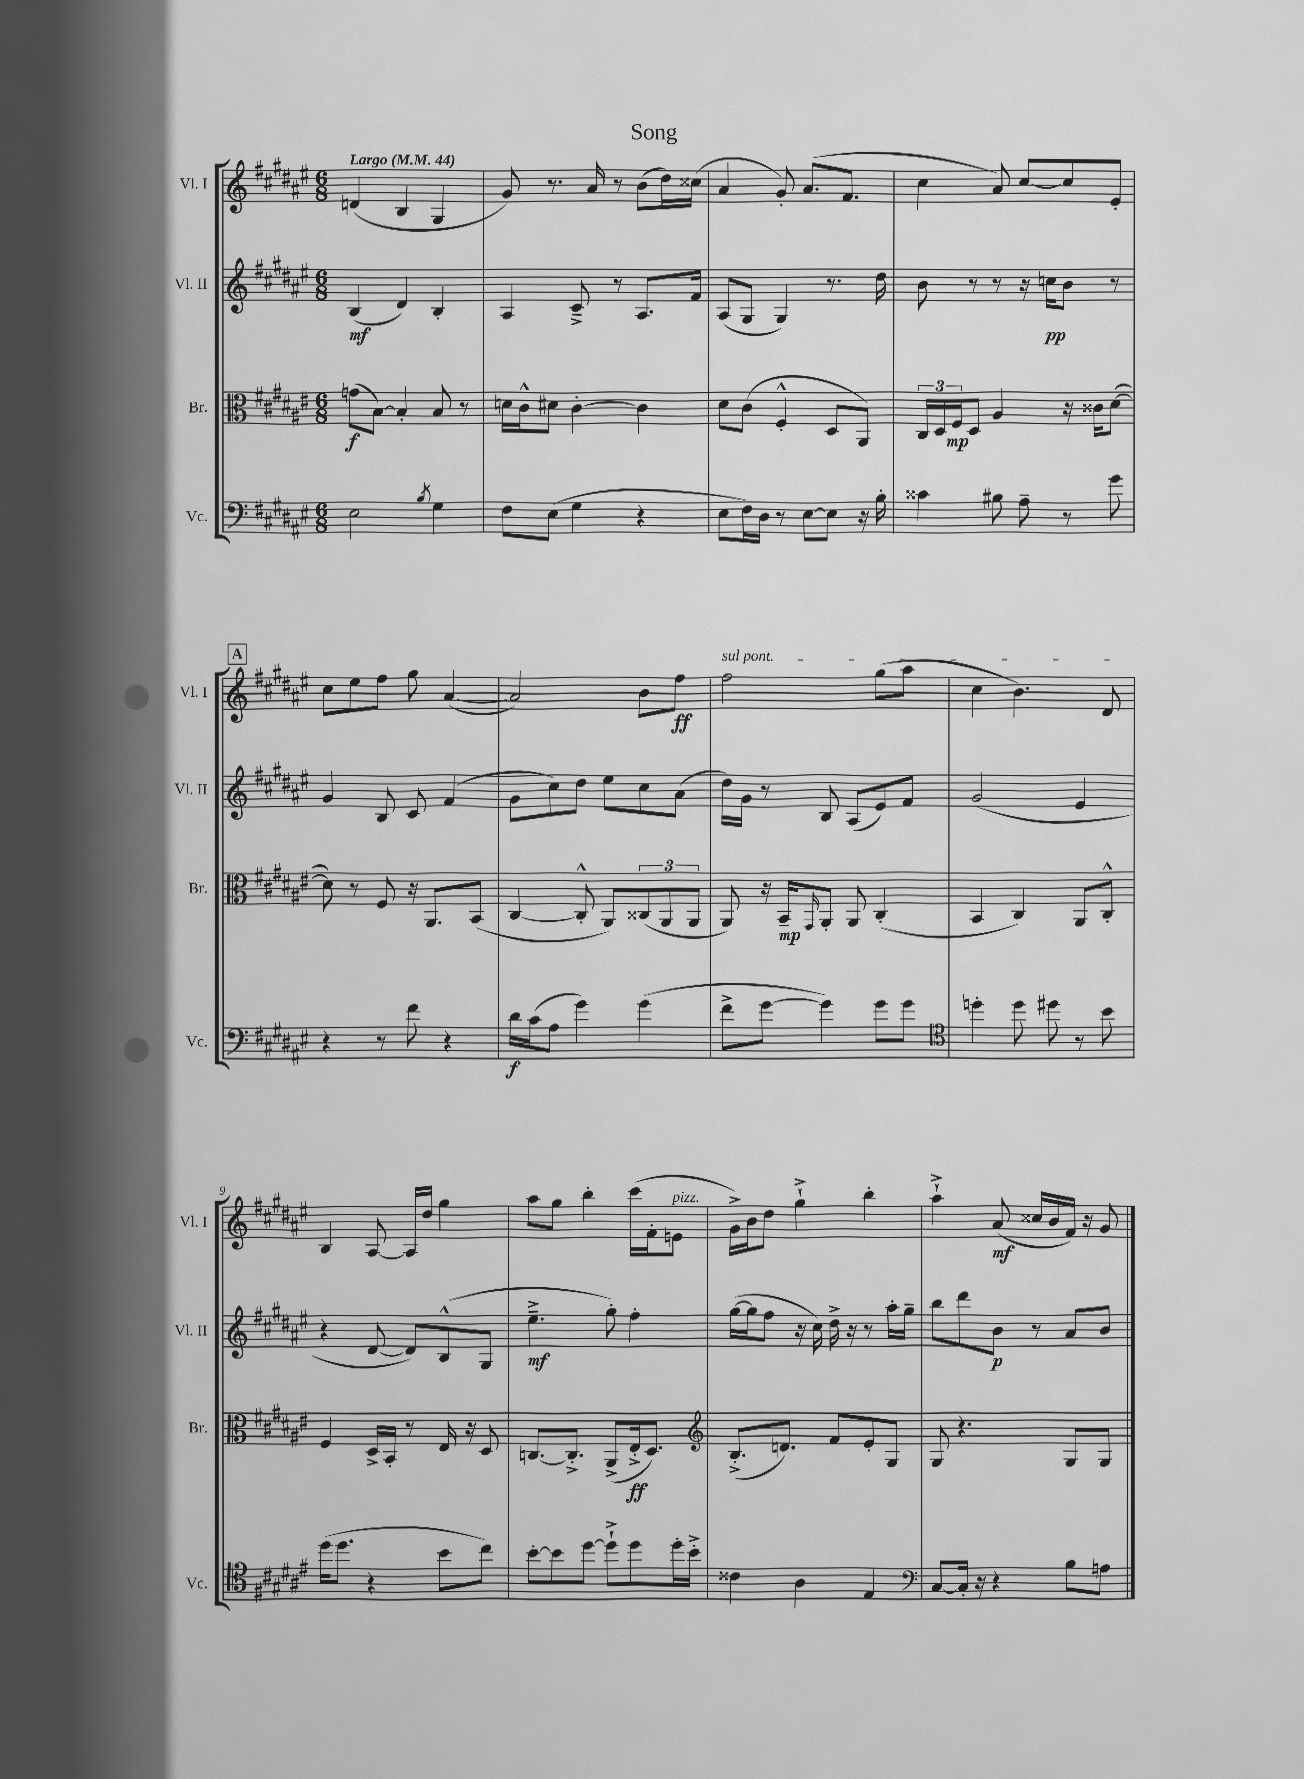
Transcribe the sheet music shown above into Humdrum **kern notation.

**kern	**kern	**kern	**kern
*staff4	*staff3	*staff2	*staff1
*clefF4	*clefC3	*clefG2	*clefG2
*k[f#c#g#d#a#e#]	*k[f#c#g#d#a#e#]	*k[f#c#g#d#a#e#]	*k[f#c#g#d#a#e#]
*M6/8	*M6/8	*M6/8	*M6/8
*MM44	*MM44	*MM44	*MM44
2E#\	(8g\L	(4B/	(4d/
.	[8B\J)	.	.
.	4B'/]	4d#/)	4B/
8qB/	.	.	.
4G#\	8B/	4B'/	4G#/
.	8r	.	.
=	=	=	=
8F#\L	16d\LL	4A#/	8g#/)
.	16c#^^\J	.	.
(8E#\J	8d#\J	.	8.r
4G#\	[4c#'\	8c#~^/	.
.	.	.	16a#/
.	.	8r	8r
4r	4c#\]	8.A#/L	(8b\L
.	.	.	16dd#\L)
.	.	16f#/Jk	(16cc##\JJ
=	=	=	=
8E#\L	8d#\L	(8A#/L	4a#/
16F#\L)	(8c#\J	8G#/J	.
16D#\JJ	.	.	.
8r	4F#'^^/	4G#/)	8g#'/)
[8E#\L	.	.	(8.a#/L
8E#\]J	8D#/L	8.r	.
.	.	.	8.f#/J
16r	8AA#/J)	.	.
16B'\	.	16dd#\	.
=	=	=	=
4c##\	24C#/LL	8b\	4cc#\
.	24D#/	.	.
.	24F#/J	.	.
.	8D#/J	8r	.
8B#\	4A#/	8r	8a#/)
8A#~\	.	16r	[8cc#/L
.	.	16cc\LK	.
8r	16r	8b\J	8cc#/]
.	16c##\LK	.	.
8g#\	([8d#\J	8r	8e#'/J
=	=	=	=
4r	8d#\])	4g#/	8cc#\L
.	8r	.	8ee#\
8r	8F#/	8B/	8ff#\J
8f#\	16r	8c#/	8gg#\
.	8.AA#/L	.	.
4r	.	(4f#/	([4a#/
.	(8BB/J	.	.
=	=	=	=
16d#\LL	[4C#/	8g#\L	2a#/])
(16c#\J	.	.	.
8A#\J	.	8cc#\)	.
4g#\)	8C#'^^/]	8dd#\J	.
.	8AA#/L)	8ee#\L	.
(4g#\	(12C##/	8cc#\	8b\L
.	12AA#/	.	.
.	.	(8a#\J	8ff#\J
.	12AA#/J	.	.
=	=	=	=
8f#^\L	8AA#/)	16dd#\LL)	2ff#\
.	.	16g#\JJ	.
[8g#\J	16r	8r	.
.	16BB~/LK	.	.
.	16qqGG#/	.	.
4g#\])	8AA#'/J	8B/	.
.	8AA#/	(8A#/L	.
8g#\L	(4C#'/	8e#/)	(8gg#\L
8g#\J	.	8f#/J	8aa#\J
=	=	=	=
*clefC4	*	*	*
4dd'\	4BB/	(2g#/	4cc#\
8dd\	4C#/)	.	4.b\)
8dd#\	.	.	.
8r	8AA#/L	4e#/	.
8b\	8C#'^^/J	.	8d#/
=	=	=	=
(16dd#\LK	4F#/	4r	4B/
8.dd#\J	.	.	.
4r	16D#^/LL	[8d#/	[8A#/
.	16BB'/JJ	.	.
.	8r	8d#/]L)	16A#/]LL
.	.	.	16dd#/JJ
8b\L	16E#/	(8B^^/	4gg#\
.	16r	.	.
8cc#\J)	8D#/	8G#/J	.
=	=	=	=
[8b'\L	[8.C/L	4.ee#~^\	8aa#\L
8b\]	.	.	8gg#\J
.	8.C'^/]J	.	.
[8dd#\J	.	.	4bb'\
8dd#`^\]L	(8AA#^/L	8gg#'\)	.
8dd#\	16E#'^/k	4ff#'\	(16ccc#\LL
.	8.D#/J)	.	16f#'\J
16dd#'\L	.	.	8e\J
16b'^\JJ	.	.	.
=	=	=	=
*	*clefG2	*	*
4c##\	(8.B'^/L	([16gg#\LL	16g#^\LL)
.	.	16gg#\]J	16b\J
.	.	8ff#\J	8dd#\J
.	8.d/J)	.	.
4A#\	.	16r	4gg#`^\
.	.	16cc#\)	.
.	8f#/L	16dd#^\	.
.	.	16r	.
4E#/	8e#'/	8r	4bb'\
.	8G#/J	16aa#'\LL	.
.	.	16gg#~\JJ	.
=	=	=	=
*clefF4	*	*	*
[8C#/L	8G#/	8bb\L	4aa#`^\
16C#'/]Jk	4.r	8ddd#\	.
16r	.	.	.
4r	.	8b\J	(8a#/
.	.	8r	16cc##/LL
.	.	.	16b/
8B\L	8G#/L	8a#/L	16f#/JJ)
.	.	.	16r
8A\J	8G#/J	8b/J	8g#/
==	==	==	==
*-	*-	*-	*-
